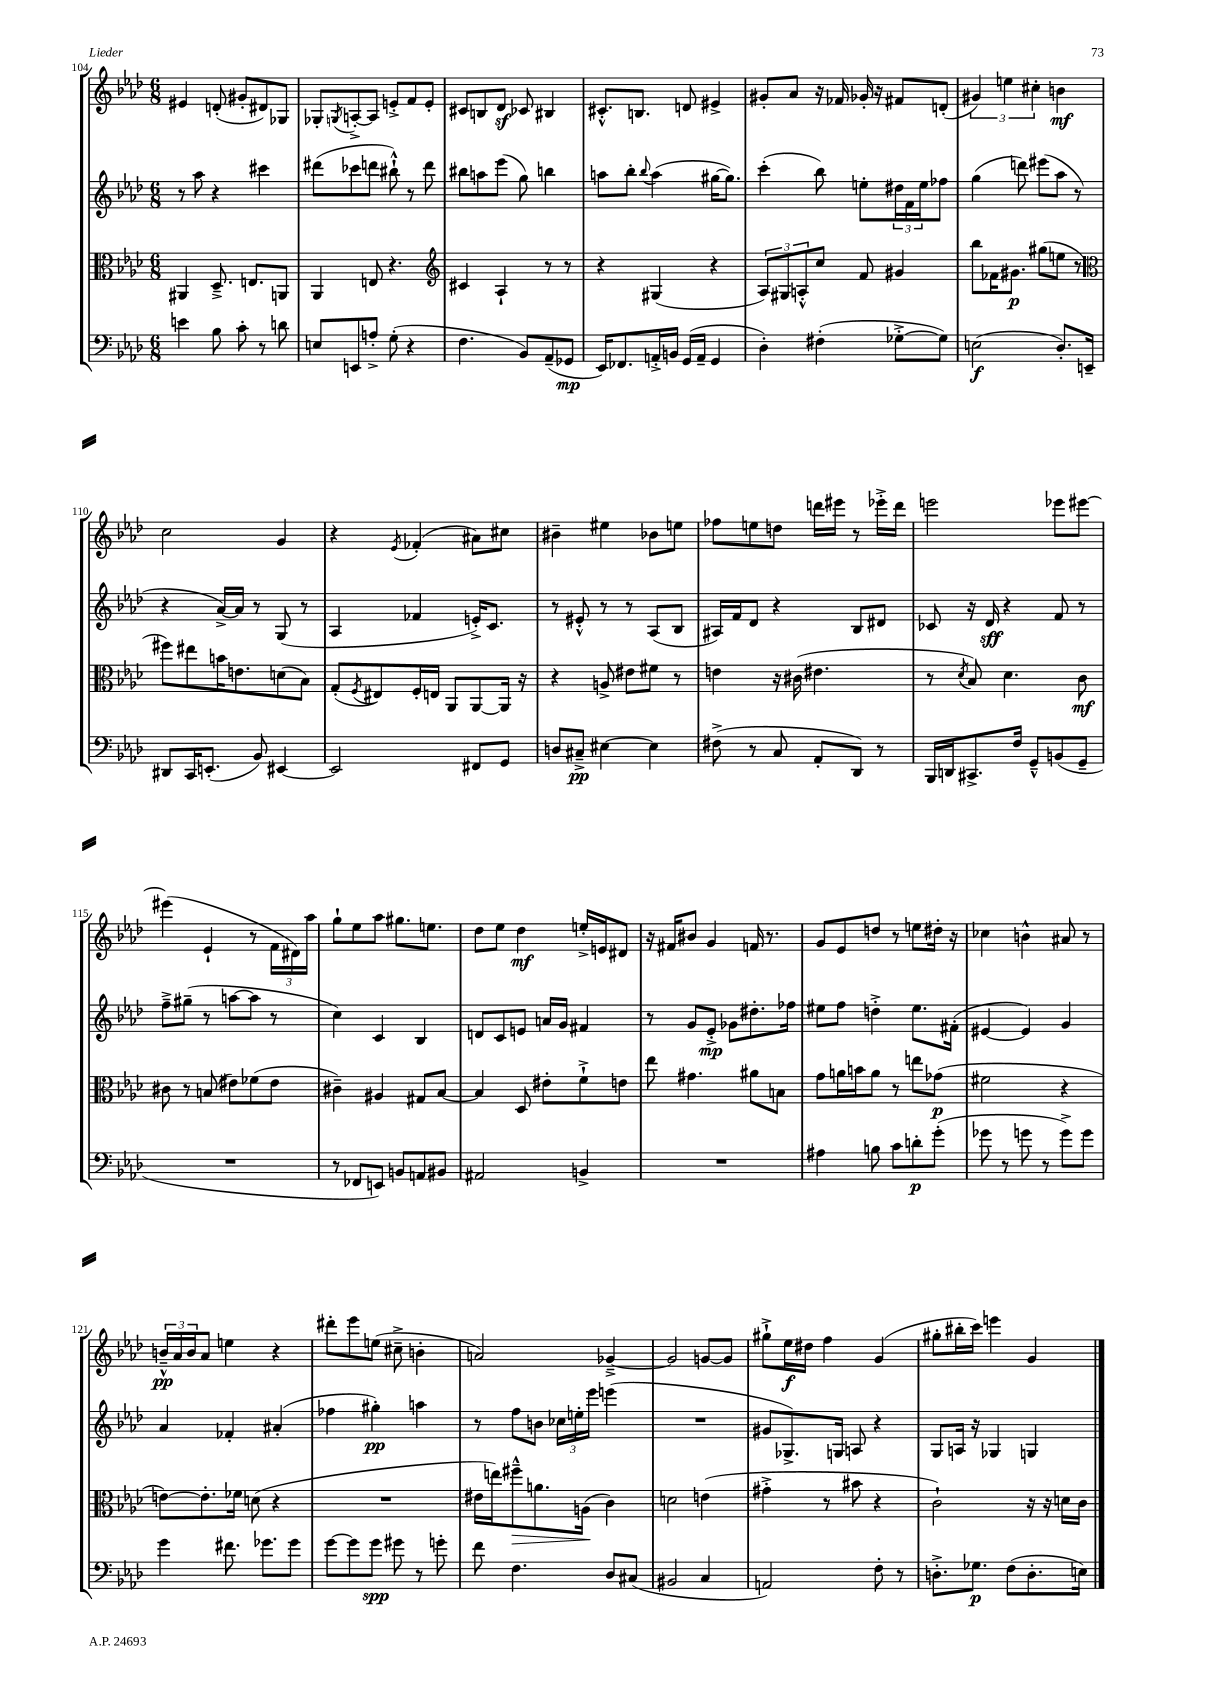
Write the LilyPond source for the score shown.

<<
\new StaffGroup <<
\new Staff = "s0" {
    \clef treble \key aes \major \numericTimeSignature \time 6/8
    eis'4 d'8-.( gis'8-. dis'8) ges8 |
    ges8-. \acciaccatura { g8 } a8~-.-> a8 e'8-.-> f'8 e'8-. |
    cis'8 b8 des'8\sf ces'8 bis4 |
    cis'8.-.-^ b8. d'8 eis'4-> |
    gis'8-. aes'8 r16 fes'16 ges'16-. r16 fis'8 d'8-.( |
    \tuplet 3/2 { gis'4) e''4 cis''4-. } b'4\mf |
    c''2 g'4 |
    r4 \acciaccatura { ees'8 } fes'4-.( ais'8) cis''8 |
    bis'4-- eis''4 bes'8 e''8 |
    fes''8 e''8 d''8 d'''16 eis'''16 r8 ees'''16-.-> d'''16 |
    e'''2 ees'''8 eis'''8~ |
    eis'''4( ees'4-! r8 \tuplet 3/2 { f'16 dis'16) aes''16 } |
    g''8-! ees''8 aes''8 gis''8. e''8. |
    des''8 ees''8 des''4\mf e''16-.-> e'16 dis'8 |
    r16 fis'16 bis'8 g'4 f'16 r8. |
    g'8 ees'8 d''8 r8 e''8 dis''16-. r16 |
    ces''4 b'4-^ ais'8 r8 |
    \tuplet 3/2 { b'16---^\pp aes'16 b'16 } aes'8 e''4 r4 |
    dis'''8-. ees'''8 e''8( cis''8---> b'4-. |
    a'2) ges'4~---> |
    ges'2 g'8~ g'8 |
    gis''8-!-> ees''16\f dis''16 f''4 g'4( |
    gis''8-. bis''16-. c'''16) e'''4 g'4 \bar "|." |
}
\new Staff = "s1" {
    \clef treble \key aes \major \numericTimeSignature \time 6/8
    r8 aes''8 r4 cis'''4 |
    dis'''8( ces'''8 d'''8 bis''8-!-^) r8 d'''8 |
    bis''8 a''8 ees'''8( g''8) b''4 |
    a''8 bes''8-. \appoggiatura { bes''8 } a''4( gis''16~ gis''8.) |
    c'''4-.( bes''8) e''8-. \tuplet 3/2 { dis''16 f'16 e''16 } fes''8 |
    g''4( d'''8) eis'''8( aes''8 r8 |
    r4 aes'16~->) aes'16 r8 g8( r8 |
    aes4 fes'4 e'16-.->) c'8. |
    r8 eis'8-.-^ r8 r8 aes8( bes8 |
    ais16) f'16 des'8 r4 bes8 dis'8 |
    ces'8 r16 des'16\sff r4 f'8 r8 |
    f''8---> gis''8--( r8 a''8~ a''8 r8 |
    c''4) c'4 bes4 |
    d'8 c'8 e'8 a'16 g'16 fis'4 |
    r8 g'8 ees'8-.->\mp ges'8 dis''8.-. fes''16 |
    eis''8 f''8 d''4-.-> eis''8. fis'16-.( |
    eis'4~ eis'4) g'4 |
    aes'4 fes'4-. ais'4-.( |
    fes''4 gis''4-.\pp) a''4 |
    r8 f''8 b'8 \tuplet 3/2 { ces''16 e''16-. ees'''16 } e'''4( |
    R2. |
    gis'8 ges8.->) g16 a8 r4 |
    g8 a16 r16 ges4 g4 \bar "|." |
}
\new Staff = "s2" {
    \clef alto \key aes \major \numericTimeSignature \time 6/8
    ais,4 des8.---> e8. a,8 |
    aes,4 e8 r4. |
    \clef treble cis'4 aes4-! r8 r8 |
    r4 gis4( r4 |
    \tuplet 3/2 { aes8) gis8 a8-.-^ } c''8 f'8 gis'4 |
    bes''8 fes'16 gis'8.\p gis''8( e''8 r8 |
    \clef alto fis''8) eis''8 b'16 e'8. d'8( bes8) |
    g8-.( \acciaccatura { f8 } eis8) f16-. e16 aes,8 aes,8~ aes,16 r16 |
    r4 a8-> eis'8 fis'8 r8 |
    e'4 r16 cis'16( eis'4. |
    r8 \acciaccatura { des'8 } bes8) des'4. c'8\mf |
    cis'8 r8 b8( eis'8) fes'8( eis'8 |
    cis'4--) ais4 gis8 bes8~ |
    bes4 des8 eis'8-. f'8-!-> e'8 |
    ees''8 gis'4. ais'8 b8 |
    g'8 a'16 b'16 a'8 r8 e''8 ges'8\p( |
    fis'2 r4 |
    e'8~) e'8.-. fes'16 d'8( r4 |
    R2. |
    eis'16 e''16) fis''8---^\> a'8. a16\!( c'4) |
    d'2 e'4( |
    gis'4-.-> r8 bis'8 r4 |
    c'2-!) r16 r16 d'16 c'16 \bar "|." |
}
\new Staff = "s3" {
    \clef bass \key aes \major \numericTimeSignature \time 6/8
    e'4 bes8 c'8-. r8 d'8 |
    e8 e,8 a8-.-> g8-.( r4 |
    f4. bes,8) aes,8--( ges,8\mp |
    ees,16) fes,8. a,16-.-> b,16 g,16( a,16-- g,4 |
    des4-.) fis4-.( ges8~-.-> ges8) |
    e2\f( des8.-.) e,16-- |
    dis,8 c,16 e,8.-.( bes,8) eis,4~ |
    eis,2 fis,8 g,8 |
    d8 cis8--->\pp eis4~ eis4 |
    fis8->( r8 c8 aes,8-. des,8) r8 |
    bes,,16 d,16 cis,8.-> f16 g,8---^ b,8( g,8-- |
    R2. |
    r8 fes,8 e,8) b,8 a,8 bis,8 |
    ais,2 b,4-> |
    R2. |
    ais4 b8 c'8 d'8-.\p g'8-.( |
    ges'8 r8 g'8 r8 g'8->) g'8 |
    g'4 fis'8. ges'8. ges'8 |
    g'8~ g'8 g'8\spp gis'8 r8 g'8-. |
    f'8 f4. des8 cis8( |
    bis,2 c4 |
    a,2) f8-. r8 |
    d8.-.-> ges8.\p f8( d8.-. e16) \bar "|." |
}
>>
>>
\layout { \context { \Score currentBarNumber = #104 } }
